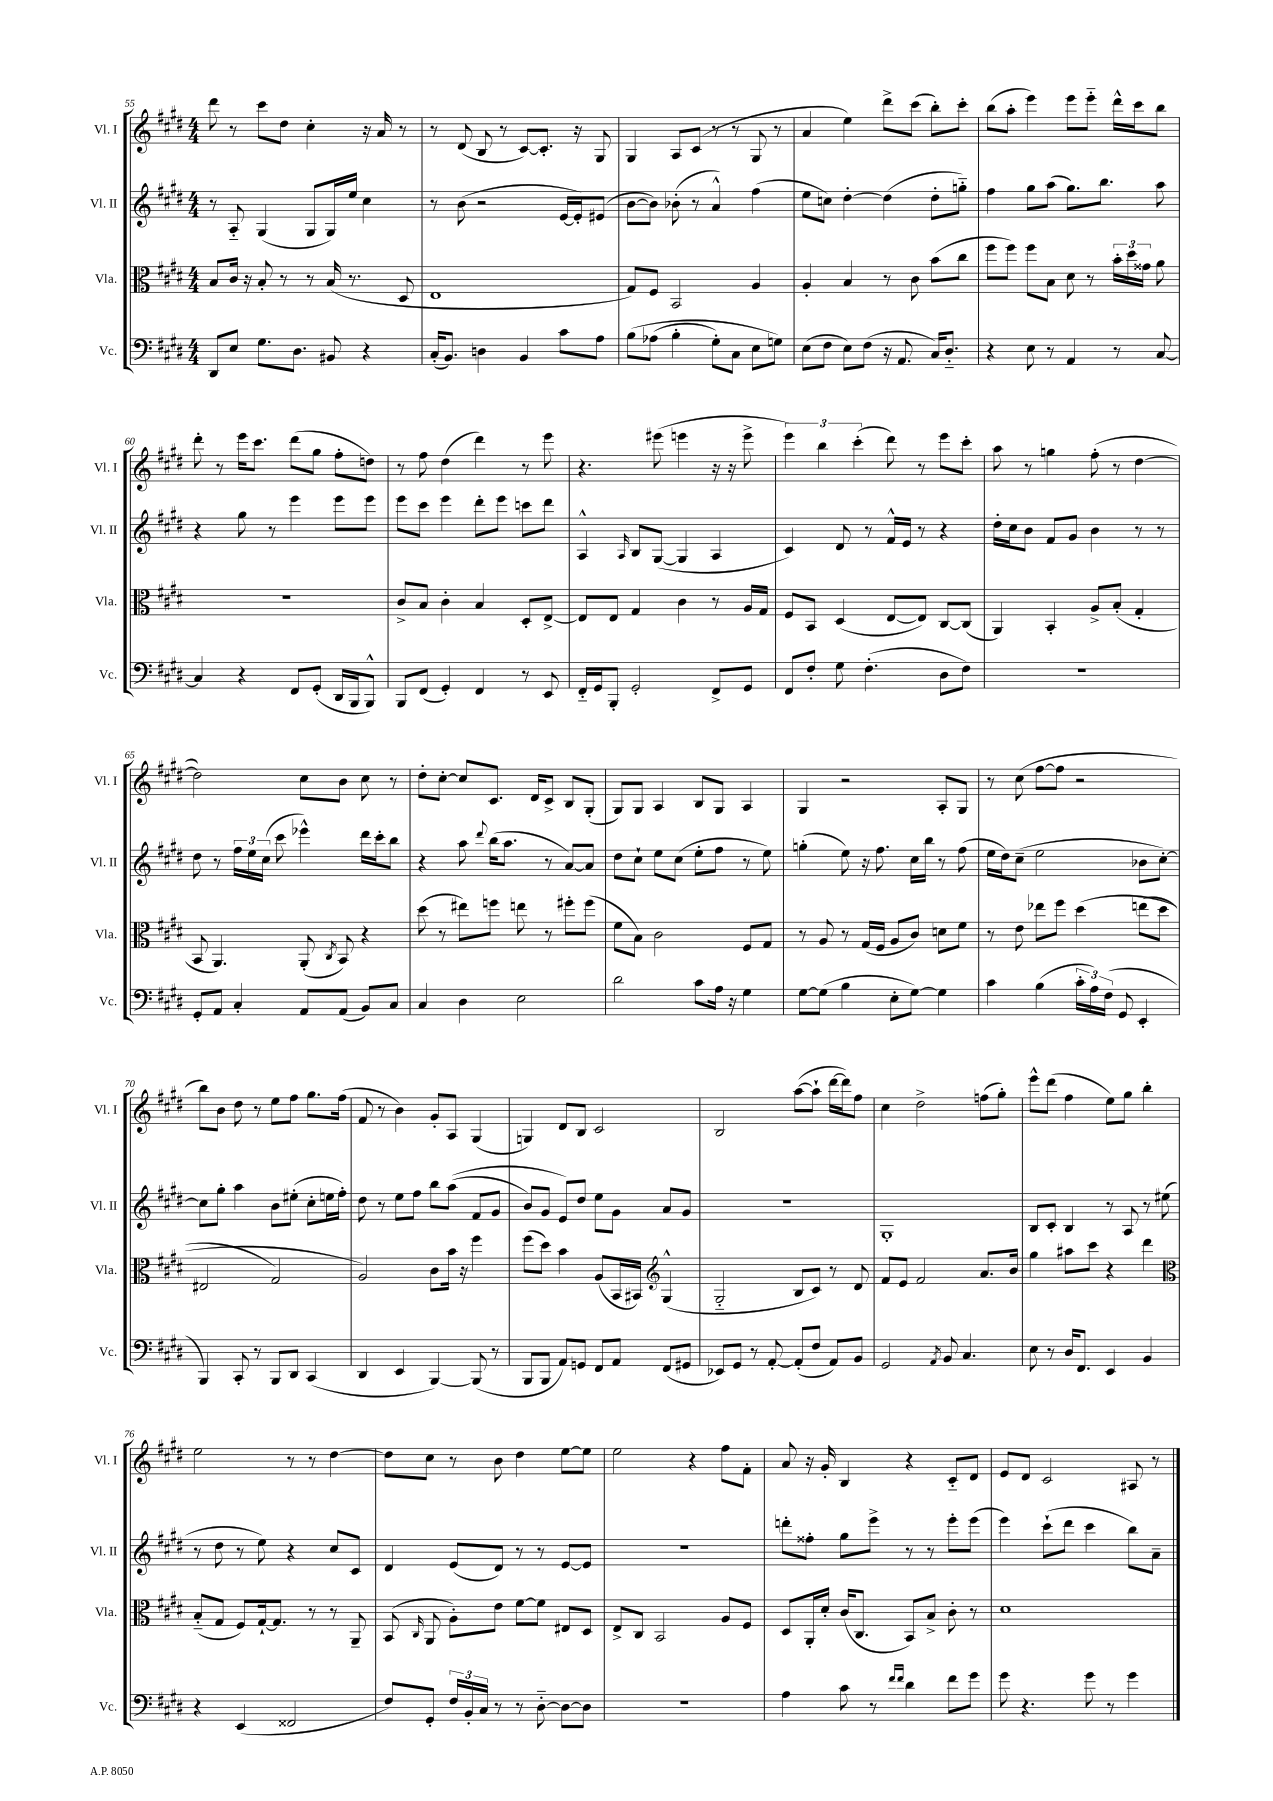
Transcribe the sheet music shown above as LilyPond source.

<<
\new StaffGroup <<
\new Staff = "s0" \with { instrumentName = "Vl. I" shortInstrumentName = "Vl. I" } {
    \clef treble \key e \major \numericTimeSignature \time 4/4
    \autoBeamOff dis'''8 r8 cis'''8[ dis''8] cis''4-. r16 a'16 r8 |
    r8 dis'8( b8 r8 cis'8[~) cis'8.]-. r16 gis8 |
    gis4 a8[ cis'8]( r8 r8 gis8 r8 |
    a'4 e''4) dis'''8[-> cis'''8]( b''8[-.) cis'''8]-. |
    b''8[( a''8]-. e'''4) e'''8[ e'''8]-_ dis'''16[-^ cis'''16 b''8] |
    dis'''8-. r8 e'''16[ cis'''8.] dis'''8[( gis''8] fis''8[-. d''8]) |
    r8 fis''8 dis''4( dis'''4) r8 e'''8 |
    r4. eis'''8( e'''4 r16 r16 e'''8-> |
    \tuplet 3/2 { e'''4) b''4 cis'''4-.( } dis'''8) r8 e'''8[ cis'''8]-. |
    a''8 r8 g''4 fis''8-.( r8 dis''4~ |
    dis''2) cis''8[ b'8] cis''8 r8 |
    dis''8[-. cis''8]~-. cis''8[ cis'8.] dis'16[ cis'8]-> b8[ gis8]-.( |
    gis8[) gis8] a4 b8[ gis8] a4 |
    gis4 r2 a8[-. gis8] |
    r8 cis''8( fis''8[~ fis''8] r2 |
    b''8[) b'8] dis''8 r8 e''8[ fis''8] gis''8.[ fis''16]( |
    fis'8 r8 b'4) gis'8[-. a8] gis4( |
    g4) dis'8[ b8] cis'2 |
    b2 a''8[~( a''8]-! dis'''16[~ dis'''16) fis''8] |
    cis''4 dis''2-> f''8[( gis''8]-.) |
    e'''8[-^ dis'''8]( fis''4 e''8[) gis''8] b''4-. |
    e''2 r8 r8 dis''4~ |
    dis''8[ cis''8] r8 b'8 dis''4 e''8[~ e''8] |
    e''2 r4 fis''8[ fis'8]-. |
    a'8 r16 gis'16-. b4 r4 cis'8[-_ dis'8] |
    e'8[ dis'8] cis'2 ais8 r8 \bar "|." |
}
\new Staff = "s1" \with { instrumentName = "Vl. II" shortInstrumentName = "Vl. II" } {
    \clef treble \key e \major \numericTimeSignature \time 4/4
    \autoBeamOff r8 a8-_ gis4( gis8[ gis16) e''16] cis''4 |
    r8 b'8( r2 e'16[~ e'16-.) eis'8]( |
    b'8[~ b'8]) bes'8-.( r8 a'4-^) fis''4( |
    e''8[ c''8]) dis''4~-. dis''4( dis''8[-. g''8]-_) |
    fis''4 gis''8[ a''8]( gis''8.[) b''8.] a''8 |
    r4 gis''8 r8 e'''4 e'''8[ e'''8] |
    e'''8[ cis'''8] e'''4 dis'''8[-. e'''8] c'''8[ dis'''8] |
    a4-^ \grace { a16 } b8[ gis8]~( gis4 a4 |
    cis'4) dis'8 r8 fis'16[-^ e'16] r8 r4 |
    dis''16[-. cis''16 b'8] fis'8[ gis'8] b'4 r8 r8 |
    dis''8 r8 \tuplet 3/2 { fis''16[ e''16 cis''16]( } cis'''8 ees'''4-^) dis'''16[ cis'''16-. b''8] |
    r4 a''8 \appoggiatura { dis'''8 } b''16[( a''8.] r8 a'8[~) a'8] |
    dis''8[ cis''8]-! e''8[ cis''8]( e''8[-. fis''8] r8 e''8) |
    g''4-.( e''8) r16 fis''8. cis''16[ b''16] r8 fis''8( |
    e''16[ dis''16) cis''8]--( e''2 bes'8[ cis''8]~-.) |
    cis''8[ gis''8]-. a''4 b'8[ eis''8]-.( cis''8[-. e''16 fis''16]-.) |
    dis''8 r8 e''8[ fis''8] b''8[ a''8](\( fis'8[ gis'8] |
    b'8[) gis'8] e'8[\) dis''8] e''8[ gis'8] a'8[ gis'8] |
    R1 |
    gis1-. |
    b8[ cis'8]-. b4 r8 a8 r8 eis''8( |
    r8 dis''8 r8 e''8) r4 cis''8[ cis'8] |
    dis'4 e'8[( dis'8]) r8 r8 e'8[~ e'8] |
    R1 |
    d'''8[-. fisis''8]-. gis''8[ e'''8]-> r8 r8 e'''8[-. e'''8]( |
    e'''4) cis'''8[-!( dis'''8] cis'''4 b''8[) a'8]-- \bar "|." |
}
\new Staff = "s2" \with { instrumentName = "Vla." shortInstrumentName = "Vla." } {
    \clef alto \key e \major \numericTimeSignature \time 4/4
    \autoBeamOff b8[ cis'16] r16 b8-. r8 r8 b16( r8. dis8 |
    e1 |
    gis8[) fis8] b,2 a4 |
    a4-. b4 r8 cis'8 b'8[( cis''8] |
    fis''8[ fis''8]) fis''8[ b8] dis'8 r8 \tuplet 3/2 { b'16[-. dis''16 gisis'16] } a'8 |
    r1 |
    cis'8[-> b8] cis'4-. b4 dis8[-. e8]~-> |
    e8[ e8] gis4 cis'4 r8 a16[ gis16] |
    fis8[ b,8] dis4( e8[~ e8]) cis8[~ cis8]( |
    a,4) b,4-. a8[-> b8]-.( gis4-. |
    b,8 a,4.) a,8-.( \acciaccatura { cis8 } b,8) r4 |
    dis''8( r8 eis''8[) f''8] e''8 r8 fis''8[-. fis''8]( |
    fis'8[ b8]) cis'2 fis8[ gis8] |
    r8 a8 r8 gis16[( fis16] a8[ cis'8]) d'8[ fis'8] |
    r8 e'8 ees''8[ fis''8] dis''4\( e''8[( dis''8] |
    eis2 gis2) |
    a2\) cis'8[ b'16] r16 fis''4 |
    fis''8[( dis''8]) b'4 a8[( b,16 bis,16]) \clef treble gis4-^( |
    gis2-_ b8[ cis'8]) r8 dis'8 |
    fis'8[ e'8] fis'2 a'8.[ b'16] |
    gis''4 ais''8[ cis'''8] r4 dis'''4 |
    \clef alto b8[-_( gis8] fis8[) gis16~-! gis8.] r8 r8 a,8-- |
    b,8( \grace { cis16 } a,8 a8[-.) e'8] fis'8[~ fis'8] eis8[ dis8] |
    e8[-> cis8] b,2 a8[ fis8] |
    dis8[ a,16-. dis'16]-. cis'16[( cis8.] b,8[) b8]-> cis'8-. r8 |
    dis'1 \bar "|." |
}
\new Staff = "s3" \with { instrumentName = "Vc." shortInstrumentName = "Vc." } {
    \clef bass \key e \major \numericTimeSignature \time 4/4
    \autoBeamOff dis,8[ e8] gis8.[ dis8.] bis,8 r4 |
    cis16[-.( b,8.]) d4 b,4 cis'8[ a8] |
    b8[\( aes8]( b4-. gis8[-.) cis8] e8[ g8]\) |
    e8[( fis8] e8[) fis8]( r16 a,8. cis16[) dis8.]-_ |
    r4 e8 r8 a,4 r8 cis8~ |
    cis4 r4 fis,8[ gis,8]-.( dis,16[ b,,16 b,,8]-^) |
    b,,8[ fis,8]( gis,4-.) fis,4 r8 e,8 |
    fis,16[-_ gis,16 b,,8]-. gis,2-. fis,8[-> gis,8] |
    fis,8[ fis8]-. gis8 fis4.-.( dis8[ fis8]) |
    R1 |
    gis,8[-. a,8] cis4-. a,8[ a,8]( b,8[) cis8] |
    cis4 dis4 e2 |
    dis'2 cis'8[ a16] r16 gis4 |
    gis8[~ gis8]( b4 e8[-. gis8]~) gis4 |
    cis'4 b4( \tuplet 3/2 { cis'16[-. a16) fis16]( } gis,8 e,4-. |
    b,,4) cis,8-. r8 b,,8[ dis,8] cis,4( |
    dis,4 e,4 b,,4~) b,,8( r8 |
    b,,8[ b,,8] a,8[) g,8] fis,8[ a,8] fis,8[( gis,8] |
    ees,8[) gis,8] r8 a,8~-. a,8[-.( fis8] a,8[) b,8] |
    gis,2 \acciaccatura { a,8 } b,8 cis4. |
    e8 r8 dis16[ fis,8.] e,4 b,4 |
    r4 e,4( fisis,2 |
    fis8[) gis,8]-. \tuplet 3/2 { fis16[ b,16-. cis16] } r8 r8 dis8~-_ dis8[~ dis8] |
    R1 |
    a4 cis'8 r8 \grace { fis'16[ fis'16] } dis'4 fis'8[ gis'8] |
    gis'8 r4. gis'8 r8 gis'4 \bar "|." |
}
>>
>>
\layout { \context { \Score currentBarNumber = #55 } }
